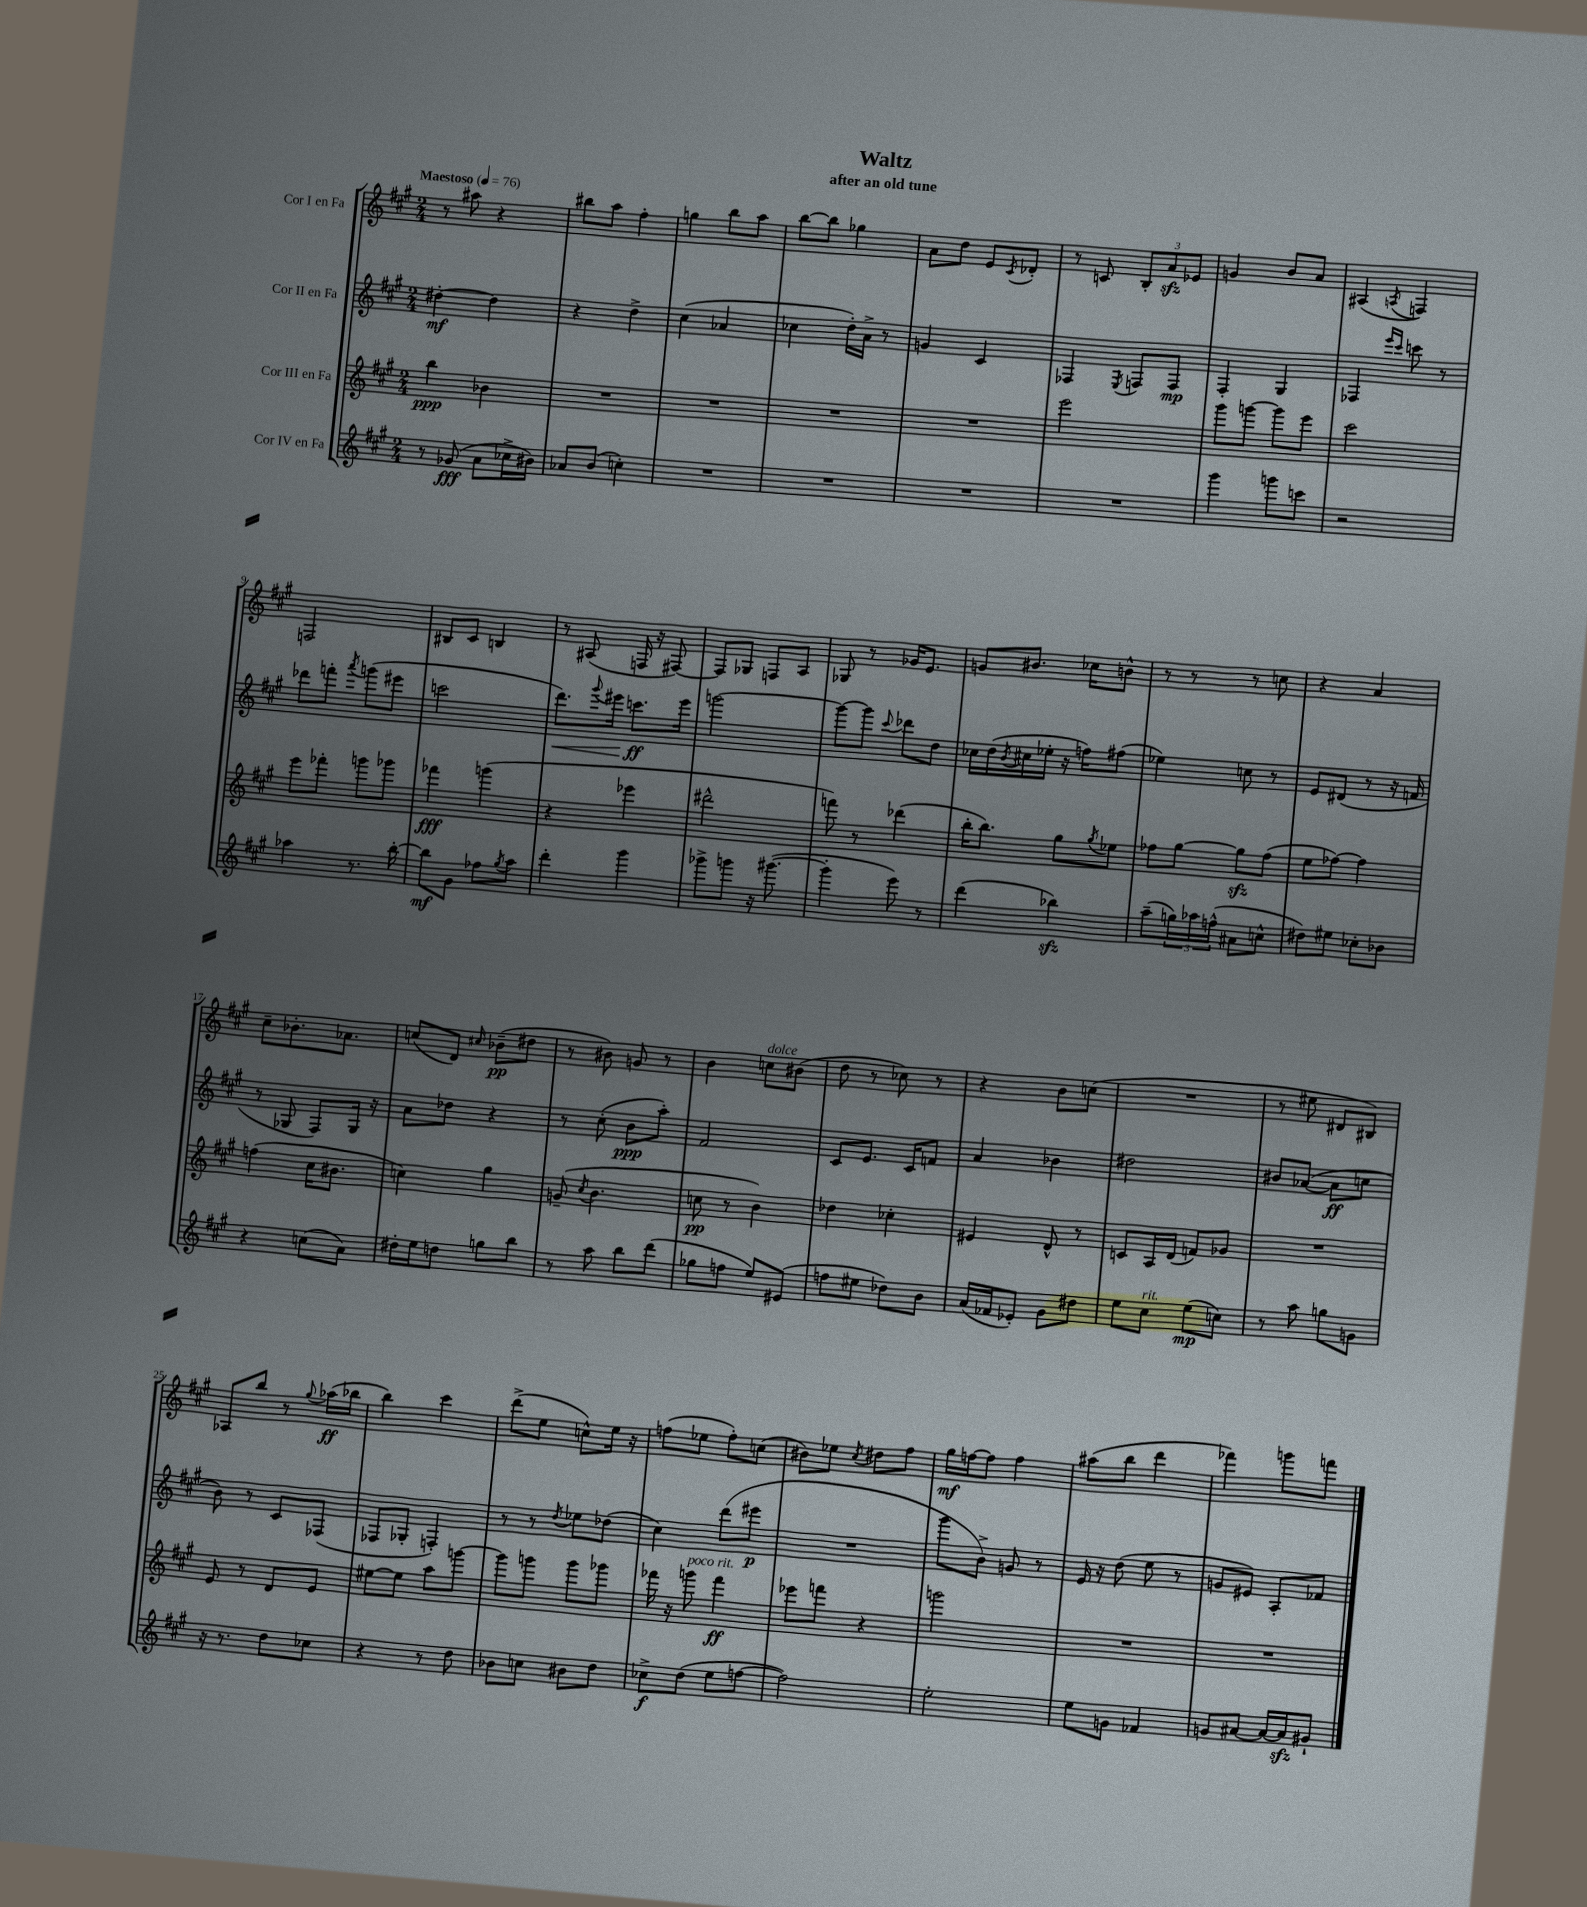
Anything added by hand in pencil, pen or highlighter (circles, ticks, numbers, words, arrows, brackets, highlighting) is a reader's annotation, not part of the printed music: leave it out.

**kern	**kern	**kern	**kern
*staff4	*staff3	*staff2	*staff1
*clefG2	*clefG2	*clefG2	*clefG2
*k[f#c#g#]	*k[f#c#g#]	*k[f#c#g#]	*k[f#c#g#]
*M2/4	*M2/4	*M2/4	*M2/4
*MM76	*MM76	*MM76	*MM76
8r	4bb	[4dd#'	8r
(8g-	.	.	8aa#
8a	4b-	4dd#]	4r
16cc-^	.	.	.
16b#)	.	.	.
=	=	=	=
8a-	2r	4r	8bb#
(8b	.	.	8aa
4cc')	.	4dd^	4ff#'
=	=	=	=
2r	2r	(4cc#	4gg
.	.	4a-	8bb
.	.	.	8aa
=	=	=	=
2r	2r	4cc-	[8bb
.	.	.	8bb]
.	.	16dd')	4gg-
.	.	16a^	.
.	.	8r	.
=	=	=	=
2r	2r	4g	8a
.	.	.	8dd
.	.	4c#	8e
.	.	.	8qc#
.	.	.	8d-'
=	=	=	=
2r	2eee	4F-	8r
.	.	.	8c
.	.	8qE	.
.	.	8F	12B'
.	.	.	12a
.	.	8F	.
.	.	.	12e-
=	=	=	=
4ggg#	8ggg#	4F#'	4g
.	[8ggg	.	.
8ggg	8ggg]	4G#	8b
8ccc	8eee	.	8a
=	=	=	=
2r	2ccc#	4F-	(4A#
.	.	16qqeee	.
.	.	16qqccc#	8qA
.	.	8ccc	4F)
.	.	8r	.
=	=	=	=
4aa-	8eee	8ddd-	2F
.	8fff-'	8fff'	.
.	.	8qaaa	.
8.r	8ggg	(8ggg	.
.	8ggg-	8eee#	.
[16bb'	.	.	.
=	=	=	=
8bb]	4fff-	2ccc	8B#
8g#	.	.	8c#
8ff-	(4ggg	.	4B
8qgg#	.	.	.
8aa	.	.	.
=	=	=	=
4ddd'	4r	8.ddd)	8r
.	.	.	(8A#
.	.	8qqggg#	.
.	.	16eee#	.
4ggg#	4eee-	8.ccc	16F
.	.	.	16r
.	.	.	[8F#)
.	.	16eee#	.
=	=	=	=
8ggg-^	2ddd#^^	[2ggg	8F#]
8ggg	.	.	8G-
16r	.	.	8F
([8.ggg#	.	.	.
.	.	.	8A
=	=	=	=
4ggg#']	8fff)	8ggg_	8G-
.	8r	8ggg]	8r
.	.	8qqccc#	.
8eee)	(4ddd-	8ddd-	16g-
.	.	.	8.e
8r	.	8dd	.
=	=	=	=
(4ddd	16bb'	16cc-	8g
.	8.bb)	(16dd	.
.	.	8qb	.
.	.	16cc#	8.b#
.	.	16ee-'	.
4bb-)	8gg#	16r	.
.	.	16ff)	16cc-
.	8qgg#	.	.
.	8ee-	(8ff#	8b^^
=	=	=	=
(8aa~	8ff-	4ee-)	8r
24gg)	[8gg#	.	8r
24aa-	.	.	.
(24ff^^	.	.	.
8a#	8gg#]	8cc	8r
8cc^^	(8ff-	8r	8cc
=	=	=	=
8dd#)	8ee	8e	4r
8ee#	[8ff-)	(8d#	.
8cc-'	4ff-]	8r	4a
8b-	.	16r	.
.	.	16f	.
=	=	=	=
4r	(4ff	8r	8cc#~
.	.	8G-	8.b-'
(8cc	16cc#	8F#)	.
.	8.b#	.	8.a-
8a)	.	16G-	.
.	.	16r	.
=	=	=	=
16dd#'	4cc)	8a	(8cc
16ee	.	.	.
8dd	.	8dd-	8d)
.	.	.	16qqcc#
8gg	4gg#	4r	(8b-~
8bb	.	.	8dd#
=	=	=	=
8r	(8g~	8r	8r
.	8qcc#	.	.
8aa	4.b	(8cc#'	8b#)
8bb	.	8b	8g
(8ddd	.	8aa')	8r
=	=	=	=
8gg-	8cc	2f#	4b
8ff	8r	.	.
8ee)	4b)	.	8cc
(8e#	.	.	(8b#
=	=	=	=
8ff	4dd-	8c#	8dd
8ee#	.	8.e	8r
8dd-)	4cc-'	.	8cc-)
.	.	16c#	.
8b	.	8f	8r
=	=	=	=
(16a	4e#	4a	4r
16f-	.	.	.
8e-')	.	.	.
8g#	8d^^	4b-	8b
8dd#	8r	.	(8cc
=	=	=	=
8ee	8c	2dd#	2r
8cc#	16A	.	.
.	(16d	.	.
(8ee	8f)	.	.
8cc)	8g-	.	.
=	=	=	=
8r	2r	8b#	8r
8aa	.	([8a-	8ee#
8gg	.	8a-]	8d#
8g	.	8cc	8B#)
=	=	=	=
16r	8e	8b)	8A-
8.r	.	.	.
.	8r	8r	8bb
8dd	8d	8c#	8r
.	.	.	8qqgg#
8cc-	8e	(8F-	(16aa-
.	.	.	16bb-
=	=	=	=
4r	[8ee#	8F-	4bb)
.	8ee#]	8G-'	.
8r	8aa	4F')	4ccc#
8dd	[8ggg	.	.
=	=	=	=
8b-	8ggg]	8r	(8ddd^
8cc	8ggg	8r	8ee
.	.	8qdd	.
8b#	8ggg	8ee-	8cc^^)
8dd	8ggg-	(8dd-	16ee
.	.	.	16r
=	=	=	=
8cc-^	16fff-	4cc#)	(8ff
.	16r	.	.
(8dd	8ggg	.	8ee-
8ee	4fff-	(8ddd	8ff')
[8ff	.	8eee#	(8cc
=	=	=	=
2ff])	8eee-	2r	8b#)
.	8fff	.	8ee-
.	.	.	8qcc#
.	4r	.	8dd#
.	.	.	8ff#
=	=	=	=
2ee'	2ggg	8ggg#	16gg#
.	.	.	[16ff
.	.	8b^)	8ff]
.	.	8g	4ff
.	.	8r	.
=	=	=	=
8ee	2r	16e	(8aa#
.	.	16r	.
8g	.	(8dd	8bb
4f-	.	8ee	4ddd
.	.	8r	.
=	=	=	=
8g	2r	8g	4fff-)
[8a#	.	8e#)	.
16a#_	.	8A'	8ggg
16a#]	.	.	.
8g#`	.	8f-	8fff
==	==	==	==
*-	*-	*-	*-
